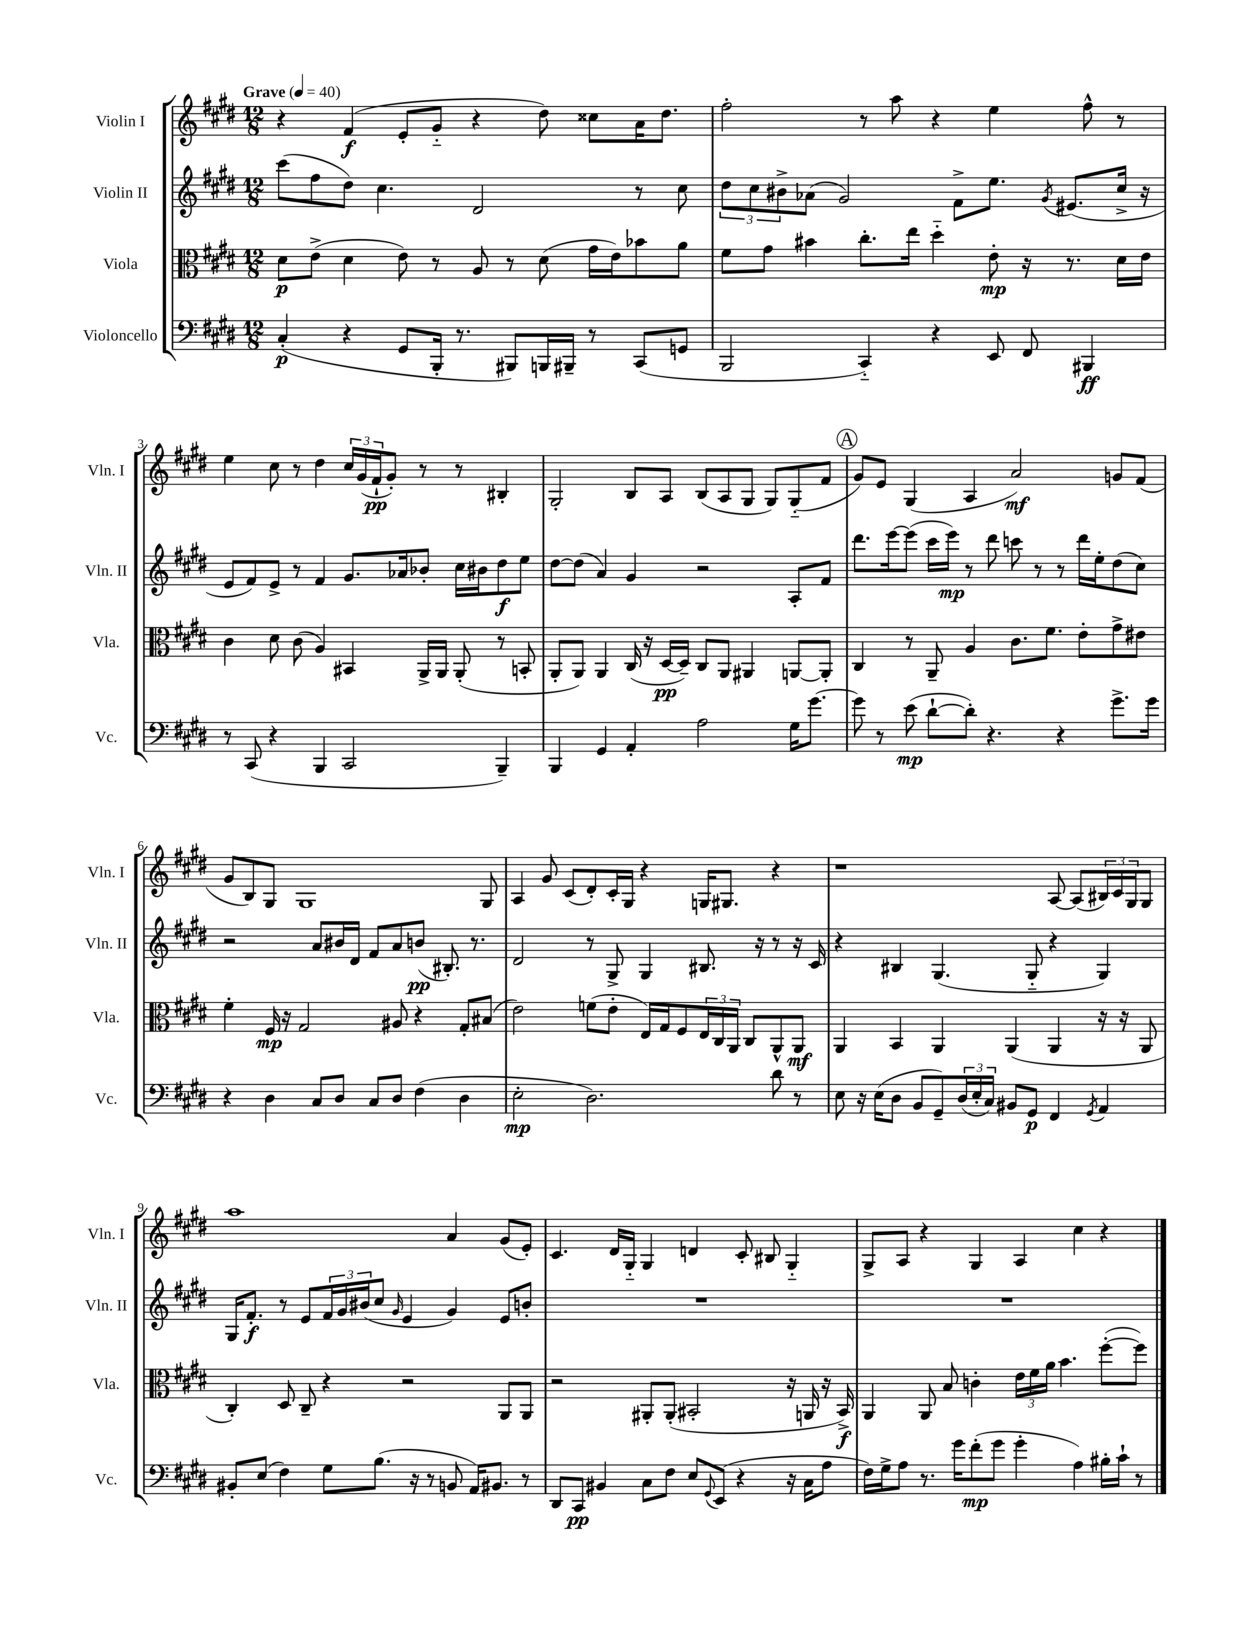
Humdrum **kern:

**kern	**dynam	**kern	**dynam	**kern	**dynam	**kern	**dynam
*part4	*part4	*part3	*part3	*part2	*part2	*part1	*part1
*staff4	*staff4	*staff3	*staff3	*staff2	*staff2	*staff1	*staff1
*I"Violoncello	*	*I"Viola	*	*I"Violin II	*	*I"Violin I	*
*I'Vc.	*	*I'Vla.	*	*I'Vln. II	*	*I'Vln. I	*
*clefF4	*	*clefC3	*	*clefG2	*	*clefG2	*
*k[f#c#g#d#]	*	*k[f#c#g#d#]	*	*k[f#c#g#d#]	*	*k[f#c#g#d#]	*
*M12/8	*	*M12/8	*	*M12/8	*	*M12/8	*
*MM40	*	*MM40	*	*MM40	*	*MM40	*
=1	=1	=1	=1	=1	=1	=1	=1
!	!	!	!	!	!	!LO:TX:a:B:t=Grave	!
(4C#'/	p	8d#\L	p	(8ccc#\L	.	4r	.
.	.	(8e^\J	.	8ff#\	.	.	.
4r	.	4d#\	.	8dd#\J)	.	(4f#/	f
.	.	.	.	4.cc#\	.	.	.
8GG#/L	.	8e\)	.	.	.	8e'/L	.
16BBB'/Jk	.	8r	.	.	.	8g#/J	.
8.r	.	.	.	.	.	.	.
.	.	8A/	.	2d#/	.	4r	.
8BBB#X/L)	.	8r	.	.	.	.	.
16BBBn/L	.	(8d#\	.	.	.	8dd#\)	.
16BBB#X~/JJ	.	.	.	.	.	.	.
8r	.	16g#\LL	.	.	.	8cc##X\L	.
.	.	16e\J)	.	.	.	.	.
(8CC#/L	.	8b-X\	.	8r	.	16a\K	.
.	.	.	.	.	.	8.dd#\J	.
8GGn/J	.	8a\J	.	8cc#\	.	.	.
=2	=2	=2	=2	=2	=2	=2	=2
2BBB/	.	8f#\L	.	12dd#\L	.	2ff#'\	.
.	.	.	.	12cc#\	.	.	.
.	.	8g#\J	.	.	.	.	.
.	.	.	.	12b#X^\	.	.	.
.	.	4b#X\	.	(8a-X\J	.	.	.
.	.	.	.	2g#/)	.	.	.
4CC#/)	.	8.cc#'\L	.	.	.	8r	.
.	.	.	.	.	.	8aa\	.
.	.	16ee\Jk	.	.	.	.	.
4r	.	4dd#\	.	.	.	4r	.
.	.	.	.	8f#^\L	.	.	.
8EE/	.	8e'\	mp	8.ee\J	.	4ee\	.
8FF#/	.	16r	.	.	.	.	.
.	.	.	.	8qg#/	.	.	.
.	.	8.r	.	(8.e#X/L	.	.	.
4BBB#X/	ff	.	.	.	.	8ff#^^\	.
.	.	16d#\LL	.	16cc#^/Jk	.	8r	.
.	.	16e\JJ	.	16r	.	.	.
!!LO:LB:g=z
=3	=3	=3	=3	=3	=3	=3	=3
8r	.	4c#\	.	8e/L	.	4ee\	.
(8CC#/	.	.	.	8f#/)	.	.	.
4r	.	8d#\	.	8e^/J	.	8cc#\	.
.	.	(8c#\	.	8r	.	8r	.
4BBB/	.	4A/)	.	4f#/	.	4dd#\	.
2CC#/	.	4BB#X/	.	8.g#/L	.	24cc#/LL	.
.	.	.	.	.	.	(24g#/	.
.	.	.	.	.	.	24f#`/J	pp
.	.	.	.	.	.	8g#'/J)	.
.	.	.	.	16a-X/k	.	.	.
.	.	16AA^/LL	.	8b-X'/J	.	8r	.
.	.	16AA/JJ	.	.	.	.	.
.	.	(8AA'/	.	16cc#\LL	.	8r	.
.	.	.	.	16b#X\J	.	.	.
4BBB~/)	.	8r	.	8dd#\	f	4B#X'/	.
.	.	8BBn'/	.	8ee\J	.	.	.
=4	=4	=4	=4	=4	=4	=4	=4
4BBB/	.	8AA'/L	.	[8dd#\L	.	2G#'/	.
.	.	8AA/J)	.	(8dd#\J]	.	.	.
4GG#/	.	4AA/	.	4a/)	.	.	.
4AA'/	.	(16C#/	.	4g#/	.	8B/L	.
.	.	16r	.	.	.	.	.
.	.	[16D#/LL	pp	.	.	8A/J	.
.	.	16D#~/JJ])	.	.	.	.	.
2A\	.	8C#/L	.	2r	.	(8B/L	.
.	.	8AA/J	.	.	.	8A/	.
.	.	4AA#X/	.	.	.	8G#/J	.
.	.	.	.	.	.	8G#/L)	.
16G#\KL	.	[8AAn/L	.	8A'/L	.	(8G#/	.
[8.g#\J	.	.	.	.	.	.	.
.	.	8AA'/J]	.	8f#/J	.	8f#/J	.
!!LO:REH:place=s1:t=A
=5	=5	=5	=5	=5	=5	=5	=5
8g#\]	.	4C#/	.	8.ddd#\L	.	8g#/L)	.
8r	.	.	.	.	.	8e/J	.
.	.	.	.	[16eee\k	.	.	.
(8e\	mp	8r	.	(8eee\J]	.	(4G#/	.
[8d#`\L	.	8AA~/	.	16ccc#\LL	.	.	.
.	.	.	.	16eee\JJ)	mp	.	.
8d#'\J])	.	4A/	.	8r	.	4A/	.
4.r	.	.	.	8ddd#\	.	.	.
.	.	8.c#\L	.	8cccn\	.	2a/)	mf
.	.	.	.	8r	.	.	.
.	.	8.f#\J	.	.	.	.	.
4r	.	.	.	8r	.	.	.
.	.	8e'\L	.	16ddd#\LL	.	.	.
.	.	.	.	16ee'\J	.	.	.
8.g#^\L	.	8g#^\	.	(8dd#\	.	8gn/L	.
.	.	8e#X\J	.	8cc#\J)	.	(8f#/J	.
16g#\Jk	.	.	.	.	.	.	.
!!LO:LB:g=z
=6	=6	=6	=6	=6	=6	=6	=6
4r	.	4f#'\	.	2r	.	8g#/L	.
.	.	.	.	.	.	8B/)	.
4D#\	.	16F#/	mp	.	.	8G#/J	.
.	.	16r	.	.	.	.	.
.	.	2G#/	.	.	.	1G#	.
8C#/L	.	.	.	8a/L	.	.	.
8D#/J	.	.	.	16b#X/L	.	.	.
.	.	.	.	16d#/JJ	.	.	.
8C#/L	.	.	.	8f#/L	.	.	.
8D#/J	.	8A#X/	.	8a/	.	.	.
(4F#\	.	4r	.	(8bn/J	pp	.	.
.	.	.	.	8.B#X'/)	.	.	.
4D#\	.	8G#'/L	.	.	.	.	.
.	.	.	.	8.r	.	.	.
.	.	(8B#X/J	.	.	.	8G#/	.
=7	=7	=7	=7	=7	=7	=7	=7
2E'\	mp	2e\)	.	2d#/	.	4A/	.
.	.	.	.	.	.	8g#/	.
.	.	.	.	.	.	(8c#/L	.
2.D#\)	.	(8fn\L	.	8r	.	8d#'/)	.
.	.	8e'\J	.	8G#^/	.	16c#'/L	.
.	.	.	.	.	.	16G#/JJ	.
.	.	16E/LL)	.	4G#/	.	4r	.
.	.	16G#/J	.	.	.	.	.
.	.	8F#/	.	.	.	.	.
.	.	24E/L	.	8.B#X/	.	16Gn/KL	.
.	.	24C#/	.	.	.	.	.
.	.	.	.	.	.	8.G#X/J	.
.	.	24AA/JJ	.	.	.	.	.
.	.	8C#/L	.	.	.	.	.
.	.	.	.	16r	.	.	.
8d#\	.	8AA^^/	.	8r	.	4r	.
8r	.	8AA/J	mf	16r	.	.	.
.	.	.	.	16c#/	.	.	.
=8	=8	=8	=8	=8	=8	=8	=8
8E\	.	4AA/	.	4r	.	1r	.
16r	.	.	.	.	.	.	.
(16E\KL	.	.	.	.	.	.	.
8D#\J	.	4BB/	.	4B#X/	.	.	.
8BB/L	.	.	.	.	.	.	.
8GG#~/)	.	4AA/	.	(4.G#/	.	.	.
(24D#/L	.	.	.	.	.	.	.
24E'/	.	.	.	.	.	.	.
24C#/JJ)	.	.	.	.	.	.	.
8BB#X/L	.	(4AA/	.	.	.	.	.
8GG#/J	p	.	.	8G#/	.	.	.
4FF#/	.	4AA/	.	4r	.	[8A/	.
.	.	.	.	.	.	(8A/L]	.
8qGG#/	.	.	.	.	.	.	.
4AA/	.	16r	.	4G#/)	.	24B#X/L)	.
.	.	.	.	.	.	24c#/	.
.	.	16r	.	.	.	.	.
.	.	.	.	.	.	24G#/J	.
.	.	8AA/	.	.	.	8G#/J	.
!!LO:LB:g=z
=9	=9	=9	=9	=9	=9	=9	=9
8BB#X'/L	.	4C#'/)	.	16G#/KL	.	1aa	.
.	.	.	.	8.f#'/J	f	.	.
(8E/J	.	.	.	.	.	.	.
4F#\)	.	8D#/	.	8r	.	.	.
.	.	8C#~/	.	8e/L	.	.	.
8G#\L	.	4r	.	24f#/L	.	.	.
.	.	.	.	24g#/	.	.	.
.	.	.	.	(24b#X/J	.	.	.
(8.B\J	.	.	.	8cc#/J	.	.	.
.	.	.	.	16qqg#/	.	.	.
.	.	2r	.	4e/	.	.	.
16r	.	.	.	.	.	.	.
8r	.	.	.	.	.	.	.
8BBn/	.	.	.	4g#/)	.	4a/	.
16AA/KL)	.	.	.	.	.	.	.
8.BB#X/J	.	.	.	.	.	.	.
.	.	8AA/L	.	8e/L	.	(8g#/L	.
8r	.	8AA/J	.	8bn'/J	.	8e'/J)	.
=10	=10	=10	=10	=10	=10	=10	=10
8DD#/L	.	2r	.	1.r	.	4.c#/	.
8CC#/J	pp	.	.	.	.	.	.
4BB#X/	.	.	.	.	.	.	.
.	.	.	.	.	.	16d#/LL	.
.	.	.	.	.	.	16G#/JJ	.
8C#\L	.	8AA#X'/L	.	.	.	4G#/	.
8F#\J	.	(8AA#'/J	.	.	.	.	.
8E/L	.	2BB#X'/	.	.	.	4dn/	.
8qqGG#/	.	.	.	.	.	.	.
(8EE/J	.	.	.	.	.	.	.
4r	.	.	.	.	.	8c#'/	.
.	.	.	.	.	.	8B#X/	.
16r	.	16r	.	.	.	4G#/	.
16C#\KL	.	16AAn/	.	.	.	.	.
8A\J	.	16r	.	.	.	.	.
.	.	16BB#^/)	f	.	.	.	.
=11	=11	=11	=11	=11	=11	=11	=11
16F#\LL)	.	4AA/	.	1.r	.	8G#^/L	.
16G#^\J	.	.	.	.	.	.	.
8A\J	.	.	.	.	.	8A/J	.
8.r	.	8AA/	.	.	.	4r	.
.	.	8B/	.	.	.	.	.
16g#\KL	.	.	.	.	.	.	.
(8f#'\	mp	4cn'\	.	.	.	4G#/	.
8g#\J	.	.	.	.	.	.	.
4g#'\	.	24e\LL	.	.	.	4A/	.
.	.	24f#\	.	.	.	.	.
.	.	24a\JJ	.	.	.	.	.
.	.	4.b\	.	.	.	.	.
4A\)	.	.	.	.	.	4cc#\	.
16B#X'\LL	.	([8ff#'\L	.	.	.	4r	.
16c#`\JJ	.	.	.	.	.	.	.
8r	.	8ff#\J])	.	.	.	.	.
==	==	==	==	==	==	==	==
*-	*-	*-	*-	*-	*-	*-	*-
